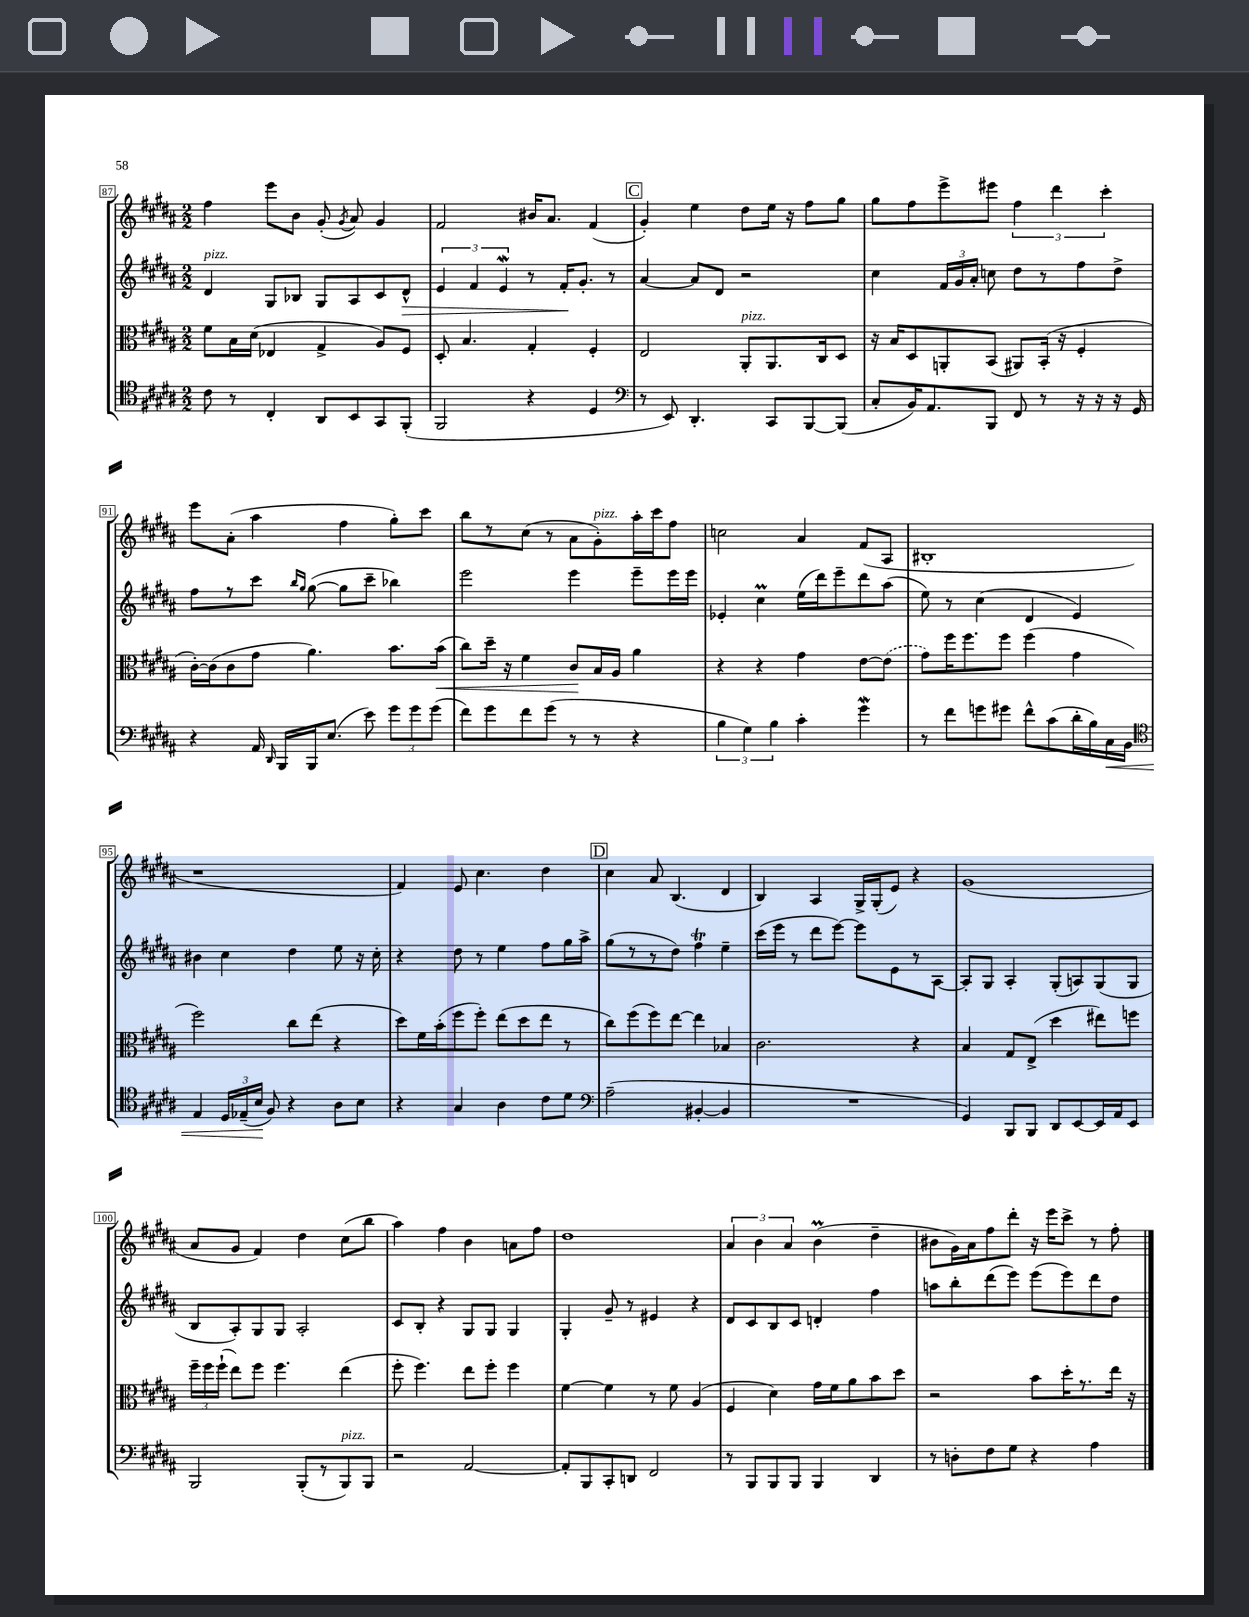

**kern	**kern	**kern	**kern
*staff4	*staff3	*staff2	*staff1
*clefC4	*clefC3	*clefG2	*clefG2
*k[f#c#g#d#a#]	*k[f#c#g#d#a#]	*k[f#c#g#d#a#]	*k[f#c#g#d#a#]
*M2/2	*M2/2	*M2/2	*M2/2
8c#	8f#	4d#	4ff#
8r	16B	.	.
.	(16d#	.	.
4C#'	4E-	8G#	8eee
.	.	8B-	8b
8AA#	4G#^	8G#	(8g#'
.	.	.	8qg#
8BB	.	8A#	8a#)
8GG#	8A#)	8c#	4g#
(8FF#'	8F#	8d#^^	.
=	=	=	=
2FF#	8D#'	6e	2f#
.	4.B	.	.
.	.	6f#	.
.	.	6e	.
4r	4G#'	8r	16b#
.	.	.	8.a#
.	.	16f#'	.
.	.	8.g#'	.
4D#	4F#'	.	(4f#
.	.	8r	.
=	=	=	=
*clefF4	*	*	*
8r	2E	[4a#	4g#')
8EE)	.	.	.
4.DD#'	.	8a#]	4ee
.	.	8d#	.
.	8AA#'	2r	8dd#
8CC#	8.AA#	.	16ee
.	.	.	16r
[8BBB	.	.	8ff#
.	16C#	.	.
(8BBB]	8D#	.	8gg#
=	=	=	=
8C#'	16r	4cc#	8gg#
.	16B	.	.
16BB)	8D#	.	8ff#
8.AA#	.	.	.
.	8AA'	24f#	8eee^
.	.	24g#	.
.	.	24a#'	.
8BBB	(8BB	8cc	8eee#
8FF#	8AA#)	8dd#	6ff#
8r	(16BB'	8r	.
.	.	.	6ddd#
.	16r	.	.
16r	4F#'	8ff#	.
16r	.	.	.
.	.	.	6ccc#'
16r	.	8dd#^	.
16GG#	.	.	.
=	=	=	=
4r	[16c#')	8ff#	8eee
.	(16c#]	.	.
.	8c#	8r	(8a#'
16AA#	8g#	8ccc#	4aa#
16qqDD#	.	.	.
16BBB	.	.	.
.	.	16qqbb	.
.	.	16qqgg#	.
16BBB	4.a#)	([8gg#	.
(8.E	.	.	.
.	.	8gg#]	4ff#
8e)	.	8ccc#~	.
12g#	8.b	4bb-)	8gg#')
12g#	.	.	.
.	.	.	8ccc#
(12g#	.	.	.
.	(16b	.	.
=	=	=	=
8f#)	8cc#)	2eee	8bb
8g#	16dd#~	.	8r
.	16r	.	.
8f#	4f#	.	(8cc#
(8g#	.	.	8r
8r	8c#	4eee	8a#
8r	16B	.	8g#')
.	16A#	.	.
4r	4a#	8eee~	16aa#'
.	.	.	16ccc#
.	.	16eee	8ff#
.	.	16eee	.
=	=	=	=
6B	4r	4e-'	2cc
6G#)	.	.	.
.	4r	4cc#	.
6B	.	.	.
4c#'	4g#	(16ee	4a#
.	.	16ddd#)	.
.	.	8eee~	.
4g#	[8e	8ddd#	(8f#
.	(8e]	(8aa#	8A#
=	=	=	=
8r	8g#)	8ee)	1B#'
8f#	16ff#	8r	.
.	8.ff#	.	.
8g	.	(4cc#	.
8g#	8ff#	.	.
8f#^^	(4ff#	4d#	.
(8c#	.	.	.
16d#'	4g#	4e)	.
16B)	.	.	.
16C#	.	.	.
16BB	.	.	.
=	=	=	=
*clefC4	*	*	*
4E	2ff#)	4b#	1r
24D#	.	4cc#	.
(24E-~	.	.	.
24B	.	.	.
8F#)	.	.	.
4r	8cc#	4dd#	.
.	(8ee	.	.
8A#	4r	8ee	.
8B	.	16r	.
.	.	16cc#'	.
=	=	=	=
4r	8dd#)	4r	4f#)
.	16f#	.	.
.	(16b'	.	.
4G#	8ff#	8dd#	8e
.	8ff#')	8r	4.cc#
4A#	(8ee	4ee	.
.	8dd#	.	.
8c#	8ee	8ff#	4dd#
8d#	8r	16gg#	.
.	.	16aa#^	.
=	=	=	=
*clefF4	*	*	*
(2A#~	8cc#)	(8gg#	4cc#
.	(8ff#	8r	.
.	8ff#)	8r	8a#
.	[8ee	8dd#)	(4.B
[4BB#'	4ee]	4ff#	.
4BB#]	4B-	4ee~	4d#
=	=	=	=
1r	2.c#	(16ccc#	4B)
.	.	16eee	.
.	.	8r	.
.	.	8ddd#	4A#
.	.	[8eee)	.
.	.	8eee]	16G#^
.	.	.	(16G#'
.	.	8e	8e)
.	4r	8r	4r
.	.	[8A#	.
=	=	=	=
4GG#)	4B	8A#']	(1g#
.	.	8G#	.
8BBB	8G#	4A#'	.
8BBB	(8E^	.	.
8DD#	4dd#	(8G#'	.
[8EE	.	8A)	.
16EE]	8ee#)	(8G#	.
16AA#	.	.	.
8EE	8ff	8G#	.
=	=	=	=
2BBB	24ff#~	8B	8a#
.	24ff#	.	.
.	(24ff#`	.	.
.	8ee)	8A#')	8g#
.	8ff#	8G#	4f#)
.	4.ff#	8G#	.
(8BBB'	.	2A#'	4dd#
8r	.	.	.
8BBB)	(4ee	.	(8cc#
8BBB	.	.	8bb
=	=	=	=
2r	8ff#'	8c#	4aa#)
.	4.ff#)	8B'	.
.	.	4r	4ff#
[2AA#	8ee	8G#	4b
.	8ff#'	8G#	.
.	4ff#	4G#	8a
.	.	.	8ff#
=	=	=	=
8AA#']	[4f#	4G#'	1dd#
8BBB	.	.	.
8CC#'	4f#]	8g#~	.
8DD	.	8r	.
2FF#	8r	4e#	.
.	8f#	.	.
.	(4A#	4r	.
=	=	=	=
8r	4F#	8d#	6a#
8BBB	.	8c#	.
.	.	.	6b
8BBB	4d#)	8B	.
.	.	.	6a#
8BBB	.	8c#	.
4BBB	16g#	4d'	(4b
.	16f#	.	.
.	8a#	.	.
4DD#	8b	4ff#	4dd#~
.	8dd#	.	.
=	=	=	=
8r	2r	8aa	8b#
8D'	.	8bb'	16g#)
.	.	.	16a#
8F#	.	(8ddd#	8ff#
8G#	.	8eee)	8ddd#'
4r	8b	(8eee	16r
.	.	.	16eee
.	16dd#'	8eee)	8ccc#^
.	8.r	.	.
4A#	.	8ddd#	8r
.	16ee	8dd#	8ff#'
.	16r	.	.
==	==	==	==
*-	*-	*-	*-
